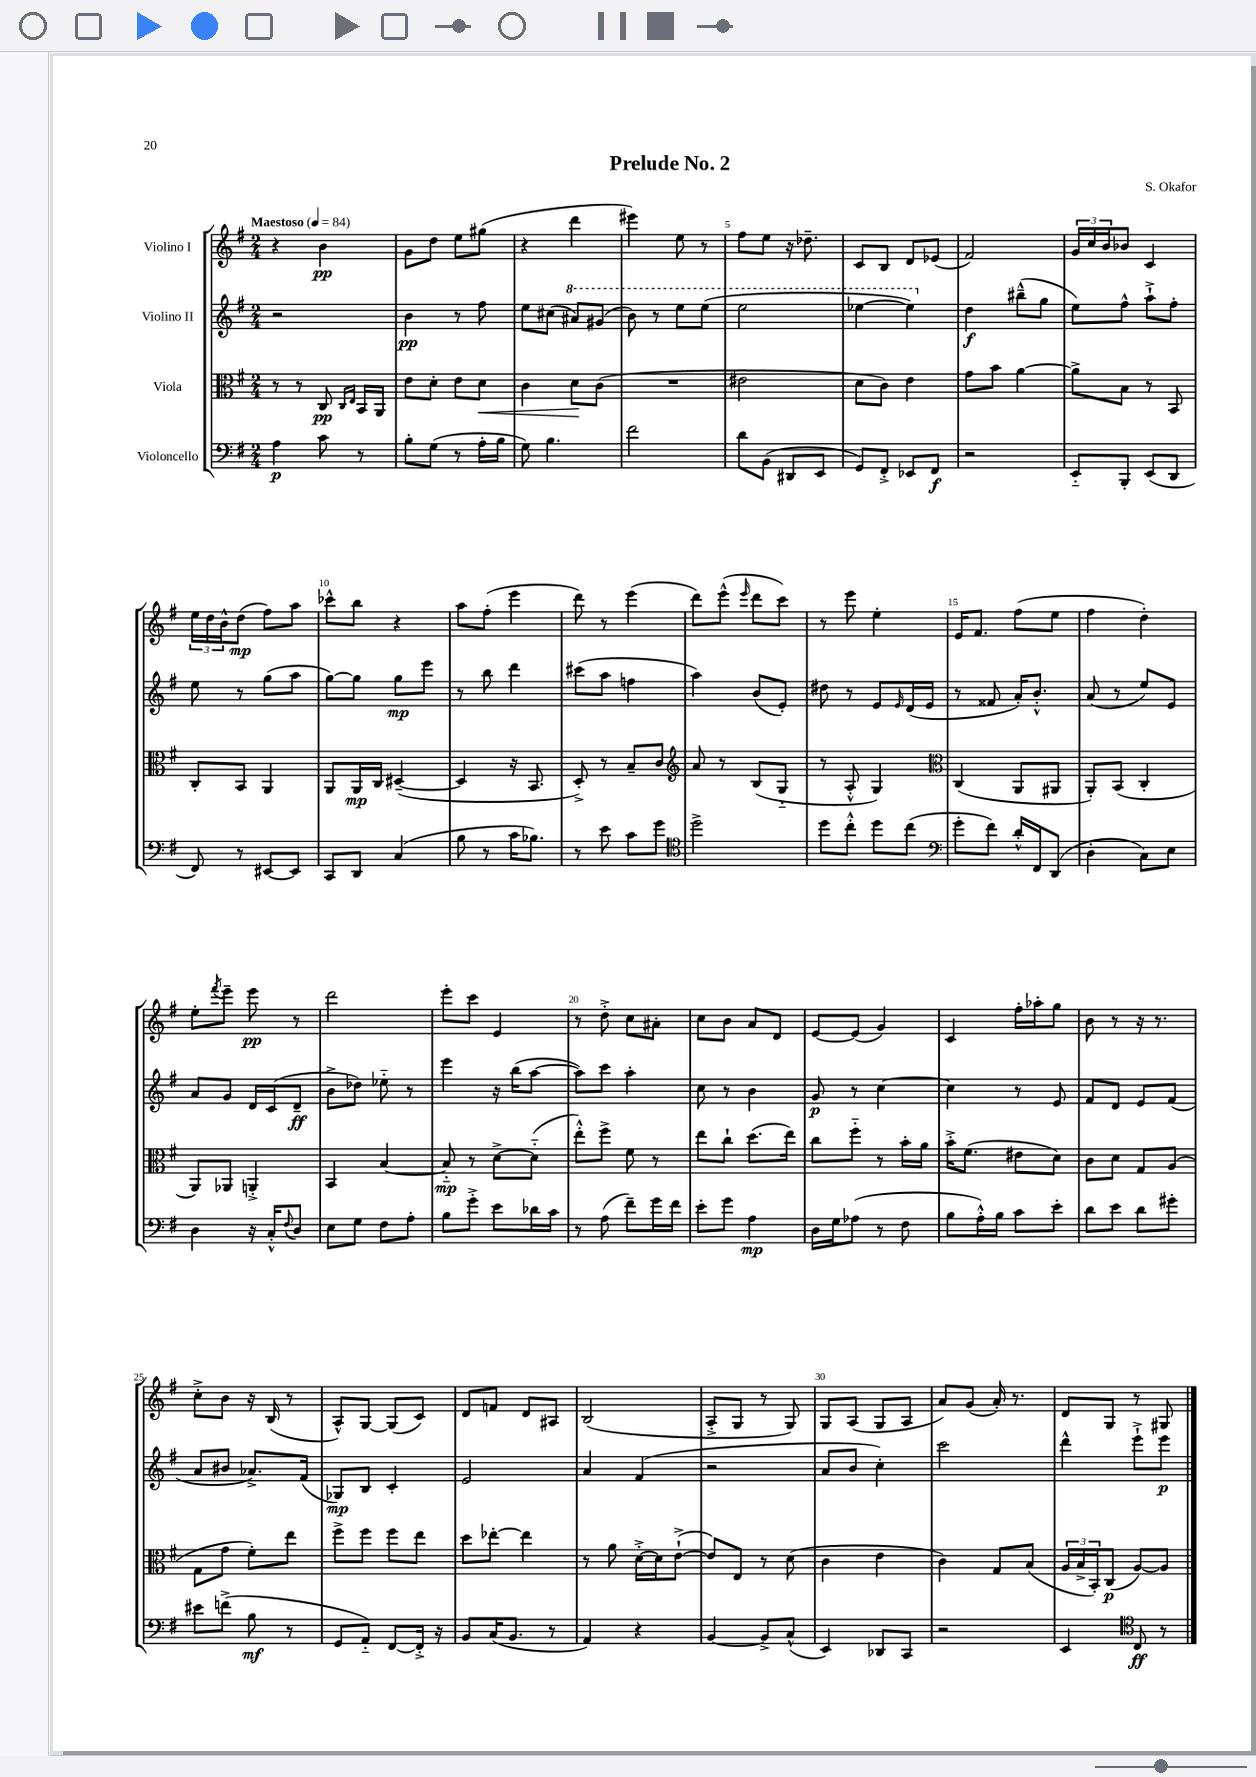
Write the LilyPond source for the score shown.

\header { title = "Prelude No. 2" composer = "S. Okafor" }
<<
\new StaffGroup <<
\new Staff = "s0" \with { instrumentName = "Violino I" } {
    \clef treble \key g \major \numericTimeSignature \time 2/4 \tempo "Maestoso" 4 = 84
    r4 b'4\pp |
    g'8 d''8 e''8 gis''8( |
    r4 d'''4 |
    eis'''4) e''8 r8 |
    fis''8 e''8 r16 des''8.-- |
    c'8 b8 d'8 ees'8( |
    fis'2) |
    \tuplet 3/2 { g'16 c''16 b'16 } bes'8 c'4 |
    \tuplet 3/2 { e''16 d''16 b'16-^ } d''8\mp( fis''8) a''8 |
    ces'''8-^ b''8 r4 |
    a''8 fis''8-.( e'''4 |
    d'''8) r8 e'''4( |
    d'''8) e'''8-^( \grace { e'''16 } d'''8 c'''8) |
    r8 e'''8 e''4-. |
    e'16 fis'8. fis''8( e''8 |
    fis''4 d''4-.) |
    e''8-. \acciaccatura { fis'''8 } e'''8-- e'''8\pp r8 |
    d'''2 |
    e'''8-. c'''8 e'4 |
    r8 d''8-.-> c''8 ais'8-. |
    c''8 b'8 a'8 d'8 |
    e'8~ e'8( g'4) |
    c'4 fis''16-. aes''16-. g''8 |
    b'8 r8 r16 r8. |
    c''8-.-> b'8 r16 b16( r8 |
    a8-^) g8~ g8( c'8) |
    d'8 f'8 d'8 ais8 |
    b2( |
    a8-.-> g8 r8 g8) |
    g8 a8( g8 a8 |
    a'8) g'8( a'16-.) r8. |
    d'8 g8 r8 gis8 \bar "|." |
}
\new Staff = "s1" \with { instrumentName = "Violino II" } {
    \clef treble \key g \major \numericTimeSignature \time 2/4
    r2 |
    b'4\pp r8 fis''8 |
    e''8 cis''8( \ottava #1 ais''8) gis''8( |
    b''8) r8 e'''8 e'''8( |
    e'''2 |
    ees'''4~ ees'''4) \ottava #0 |
    d''4\f bis''8---^( g''8 |
    e''8) fis''8-^ a''8-!-> fis''8-. |
    e''8 r8 g''8( a''8 |
    g''8~) g''8 g''8\mp e'''8 |
    r8 b''8 d'''4 |
    cis'''8( a''8 f''4 |
    a''4) b'8( e'8-.) |
    dis''8 r8 e'8 \grace { e'16 } d'16( e'16 |
    r8 fisis'8 a'16-.) b'8.-.-^ |
    a'8( r8 e''8) e'8 |
    a'8 g'8 d'16 c'16( d'8--\ff |
    b'8-> des''8) ees''8-_ r8 |
    e'''4 r16 b''16( a''8~ |
    a''8) c'''8 a''4-. |
    c''8 r8 b'4 |
    g'8\p r8 c''4~ |
    c''4 r8 e'8 |
    fis'8 d'8 e'8 fis'8( |
    a'8 bis'8 aes'8.->) fis'16( |
    ges8\mp) b8 c'4-. |
    e'2 |
    a'4 fis'4( |
    r2 |
    a'8 b'8 c''4-.) |
    c'''2 |
    d'''4-^ e'''8-!-> e'''8\p \bar "|." |
}
\new Staff = "s2" \with { instrumentName = "Viola" } {
    \clef alto \key g \major \numericTimeSignature \time 2/4
    r8 r8 c8\pp \grace { c16 e16 } b,16 a,16 |
    e'8 d'8-. e'8 d'8\< |
    c'4 d'8\! c'8( |
    R2 |
    eis'2 |
    d'8 c'8) e'4 |
    g'8 b'8 a'4~ |
    a'8-> b8 r8 b,8 |
    c8-. b,8 a,4 |
    a,8 a,16\mp c16 dis4~--( |
    dis4 r16 b,8. |
    d8-.->) r8 b8-- c'8 |
    \clef treble a'8 r8 b8( g8-_ |
    r8 a8-.-^ g4) |
    \clef alto c4( a,8 ais,8 |
    a,8-.) b,8( c4-. |
    a,8) aes,8 a,4-.-> |
    b,4 b4~ |
    b8-_\mp r8 d'8~-> d'8-_( |
    e''8-.-^) fis''8-> fis'8 r8 |
    e''8 c''8-! d''8.( e''16) |
    c''8 fis''8-_ r8 b'16-. a'16 |
    b'16-.-> fis'8.( eis'8 d'8) |
    c'8 d'8 g8 a8( |
    g8 g'8 fis'8-.) e''8 |
    fis''8-> fis''8 fis''8 e''8 |
    d''8 ees''8~-. ees''4 |
    r8 a'8 d'16~-.-> d'16 e'8~-!->( |
    e'8) e8 r8 d'8( |
    c'4 e'4 |
    c'4) g8 b8( |
    \tuplet 3/2 { a16 b16-> b,16-.) } c8\p( a8~) a8 \bar "|." |
}
\new Staff = "s3" \with { instrumentName = "Violoncello" } {
    \clef bass \key g \major \numericTimeSignature \time 2/4
    a4\p c'8 r8 |
    b8-. g8( r8 a16-. b16 |
    g8) b4. |
    fis'2 |
    d'8 b,8( dis,8 e,8 |
    g,8) fis,8-.-> ees,8 fis,8\f |
    r2 |
    e,8-_ b,,8-. e,8( d,8 |
    fis,8) r8 eis,8~ eis,8 |
    c,8 d,8 c4( |
    b8 r8 c'16 bes8.) |
    r8 e'8 c'8 g'8 |
    \clef tenor d''2-> |
    d''8 c''8-.-^ d''8 c''8( |
    \clef bass g'8-. fis'8) d'16-.-^ fis,16 d,8( |
    d4-. c8) e8 |
    d4 r16 c16-.-^ \appoggiatura { fis8 } d8 |
    e8 g8 fis8 a8-. |
    b8 g'8-.-> e'8 des'16 c'16 |
    r8 a8( fis'8--) g'16 fis'16 |
    e'8-. g'8 a4\mp |
    d16 g16 aes8( r8 fis8 |
    b8 a16-.-^) b16 c'8 e'8-. |
    d'8 e'8 d'8 gis'8-. |
    eis'8 f'8->( b8\mf r8 |
    g,8 a,8-_) fis,8~ fis,16-.-> r16 |
    b,8 c16( b,8. r8 |
    a,4) r4 |
    b,4~ b,8-> c8-^( |
    e,4) des,8 c,8 |
    r2 |
    e,4 \clef tenor c8\ff r8 \bar "|." |
}
>>
>>
\layout { \context { \Score \override BarNumber.break-visibility = ##(#f #t #t) barNumberVisibility = #(every-nth-bar-number-visible 5) } }
